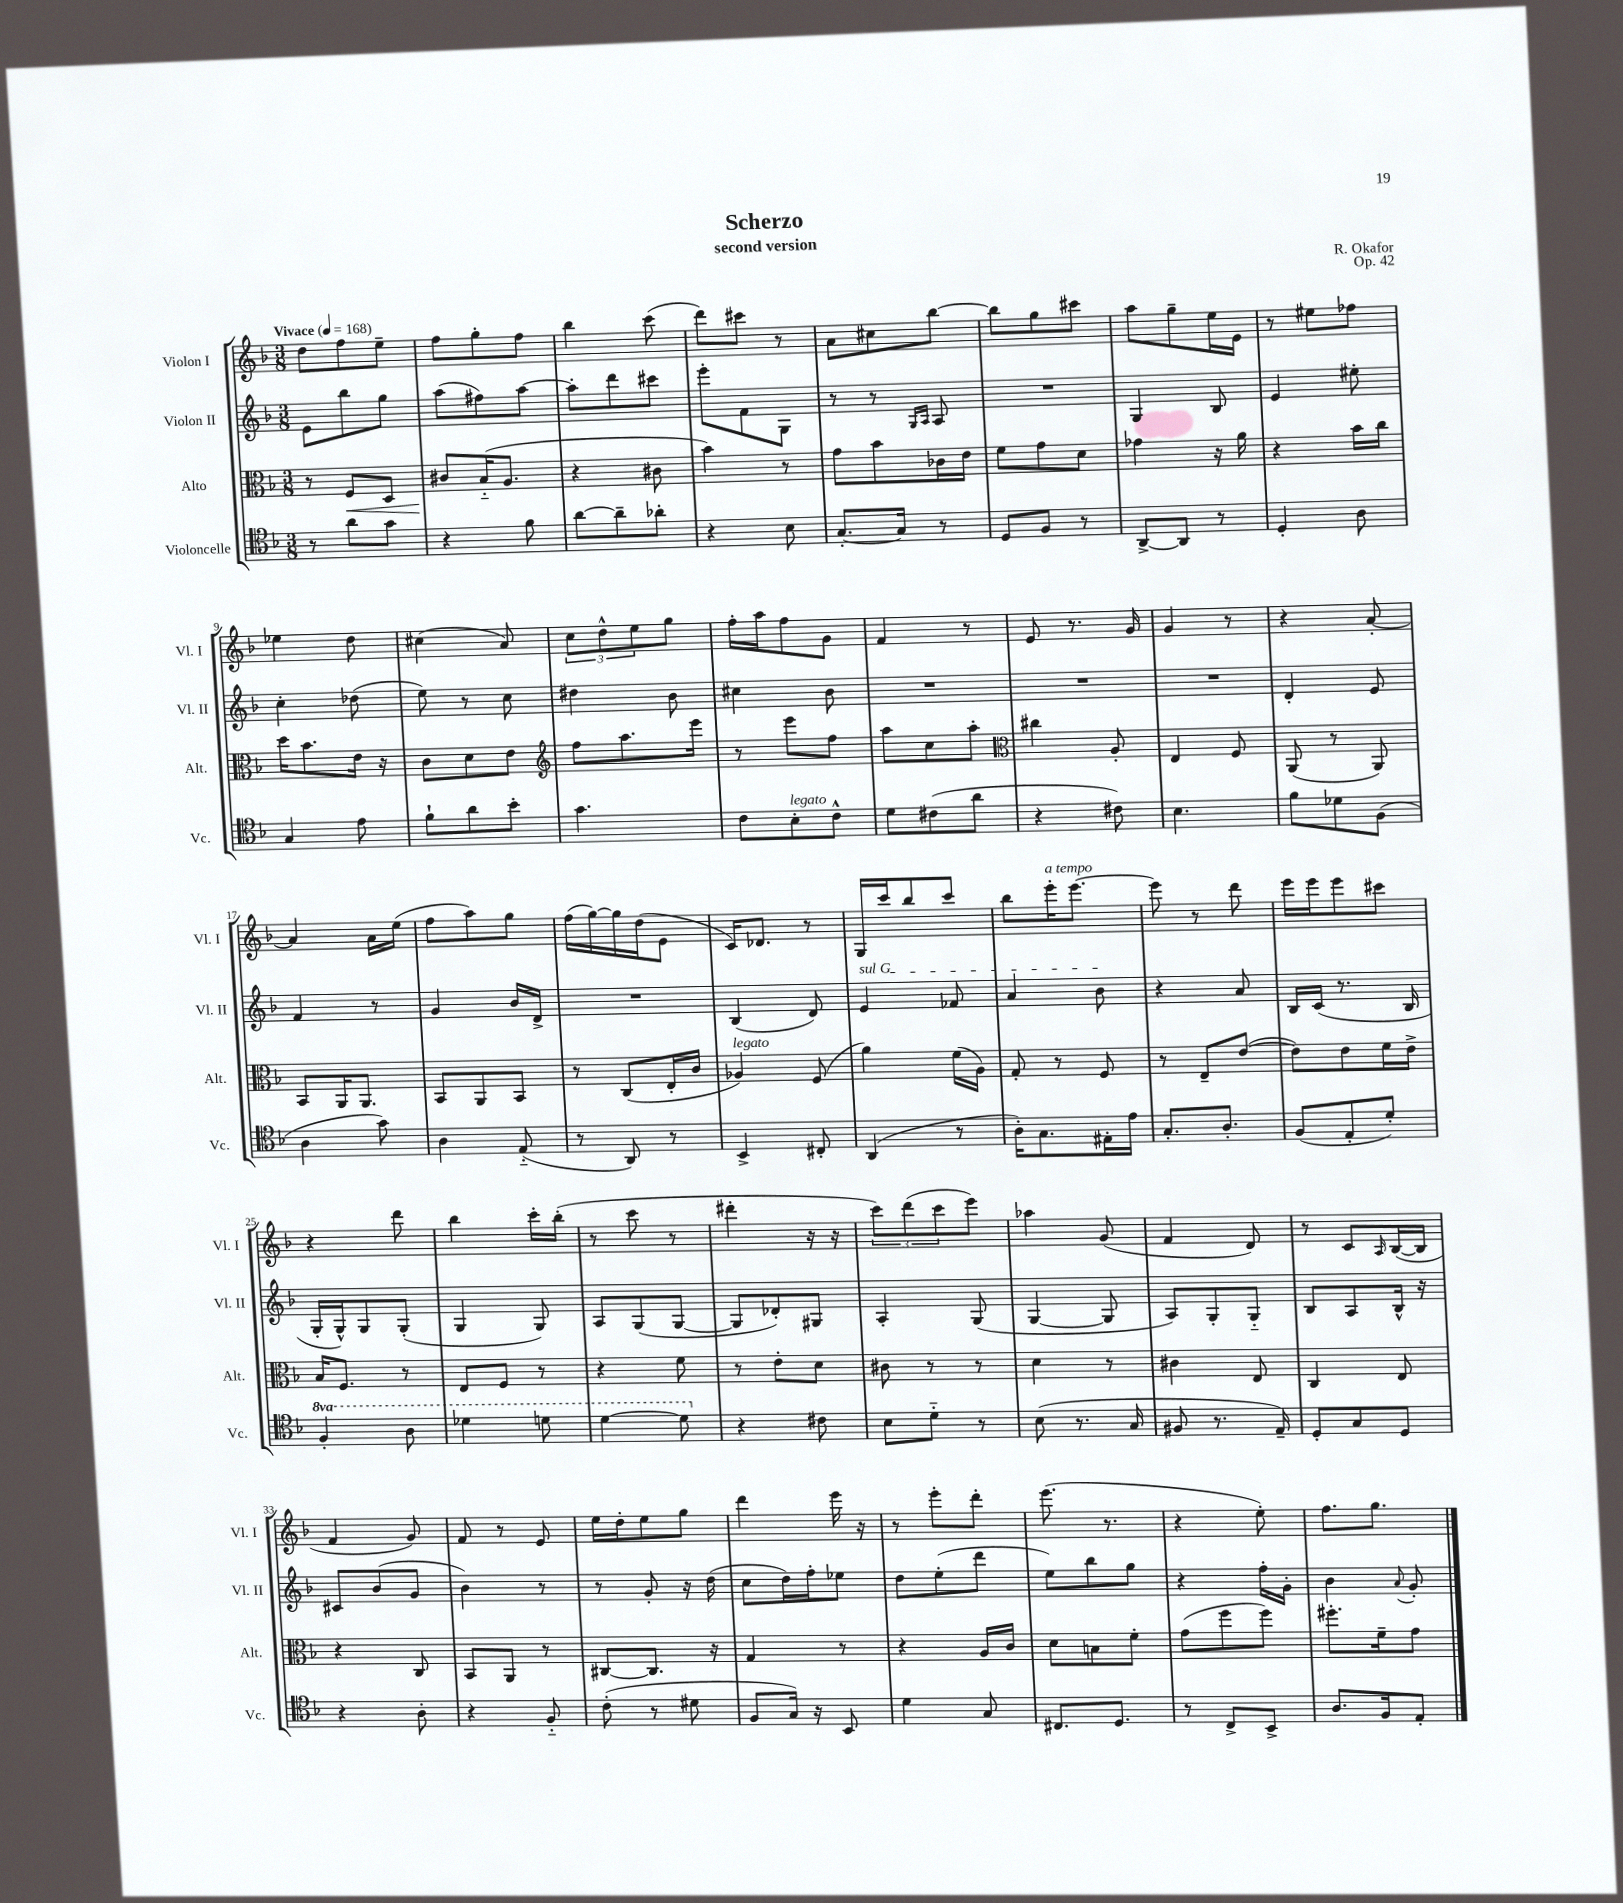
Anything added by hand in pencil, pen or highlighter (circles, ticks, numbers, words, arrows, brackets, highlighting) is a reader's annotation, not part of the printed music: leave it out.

**kern	**kern	**kern	**kern
*staff4	*staff3	*staff2	*staff1
*clefC4	*clefC3	*clefG2	*clefG2
*k[b-]	*k[b-]	*k[b-]	*k[b-]
*M3/8	*M3/8	*M3/8	*M3/8
*MM168	*MM168	*MM168	*MM168
8r	8r	8e	8dd
8a	8F	8bb-	8ff
8g	8D	8gg	8ee~
=	=	=	=
4r	8c#	(8aa	8ff
.	(16B-'~	8ff#)	8gg'
.	8.A	.	.
8f	.	[8aa	8ff
=	=	=	=
[8a	4r	8aa']	4bb-
8a~]	.	8ddd	.
8a-'	8c#	8ccc#	(8ccc
=	=	=	=
4r	4b-)	8eee'	8ddd)
.	.	8f	8ccc#
8B-	8r	8G	8r
=	=	=	=
[8.G'	8g	8r	8a
.	8b-	8r	8cc#
16G]	.	.	.
.	.	16qqG	.
.	.	16qqA	.
8r	16c-	8A	[8bb-
.	16e	.	.
=	=	=	=
8D	8f	4.r	8bb-]
8F	8g	.	8gg
8r	8d	.	8ccc#
=	=	=	=
[8AA^	4g-	4G	8aa
8AA]	.	.	8gg~
8r	16r	8B-	16ee
.	16a	.	16e
=	=	=	=
4D'	4r	4e	8r
.	.	.	8ee#
8A	16b-	8ee#'	8ff-
.	16cc	.	.
=	=	=	=
4G	16dd	4cc'	4ee-
.	8.b-	.	.
8e	16e	(8dd-	8dd
.	16r	.	.
=	=	=	=
8f`	8c	8ee)	(4cc#
8a	8d	8r	.
8b-'	8e	8cc	8a)
=	=	=	=
*	*clefG2	*	*
4.g	8ff	4dd#	12cc
.	.	.	12dd^^
.	8.aa	.	.
.	.	.	12ee
.	.	8b-	8gg
.	16eee	.	.
=	=	=	=
8c	8r	4cc#	16ff'
.	.	.	16aa
8B-'	8eee	.	8ff
8c^^	8ff	8b-	8g
=	=	=	=
8d	8aa	4.r	4f
(8c#	8cc	.	.
8a	8aa'	.	8r
=	=	=	=
*	*clefC3	*	*
4r	4cc#	4.r	8e
.	.	.	8.r
8c#)	8A'	.	.
.	.	.	16g
=	=	=	=
4.B-	4E	4.r	4g
.	8F	.	8r
=	=	=	=
8f	(8AA	4d'	4r
8d-	8r	.	.
(8F	8AA)	8e	[8a'
=	=	=	=
4A	8BB-	4f	4a]
.	16AA	.	.
.	8.AA	.	.
8g)	.	8r	16a
.	.	.	(16ee
=	=	=	=
4A	8BB-	4g	8ff
.	8AA	.	8aa)
(8E'~	8BB-	16b-	8gg
.	.	16d^	.
=	=	=	=
8r	8r	4.r	(16ff
.	.	.	[16gg)
8AA)	(8C	.	16gg]
.	.	.	(16dd
8r	16E'	.	8e
.	16c	.	.
=	=	=	=
4BB-^	4A-)	(4B-	16c)
.	.	.	8.d-
8C#'	(8F	8d)	8r
=	=	=	=
(4AA	4a)	4e	16G
.	.	.	16ccc
.	.	.	8bb-
8r	(16f	8f-	8ccc
.	16A)	.	.
=	=	=	=
16A')	8G'	4a	8bb-
8.G	.	.	.
.	8r	.	16eee'
.	.	.	[8.eee
16E#'	8F	8b-	.
16e	.	.	.
=	=	=	=
8.G'	8r	4r	8eee]
.	8E~	.	8r
8.A'	.	.	.
.	([8e	8a	8ddd
=	=	=	=
(8F	8e])	16B-	16eee
.	.	(16c	16eee
8E'	8e	8.r	8eee
8d')	16f	.	8ccc#
.	16e^	16B-	.
=	=	=	=
4f'	16B-	16G'	4r
.	8.F	16G^^)	.
.	.	8G	.
8a	8r	(8G'	8ddd
=	=	=	=
4dd-	8E	4G	4bb-
.	8F	.	.
8dd	8r	8G)	16ccc'
.	.	.	(16bb-'
=	=	=	=
[4dd	4r	8A	8r
.	.	(8G	8ccc
8dd]	8f	[8G	8r
=	=	=	=
4r	8r	8G]	4ddd#'
.	8e'	8d-')	.
8c#	8d	8G#	16r
.	.	.	16r
=	=	=	=
8B-	8c#	4A'	12ccc)
.	.	.	(12ddd
8d'~	8r	.	.
.	.	.	12ccc
8r	8r	(8G	8eee)
=	=	=	=
(8B-	4d	[4G	4aa-
8.r	.	.	.
.	8r	8G]	(8g
16G	.	.	.
=	=	=	=
8F#	4c#	8A)	4f
8.r	.	8G'	.
.	8E	8G'~	8d)
16E~)	.	.	.
=	=	=	=
8D'	4C	8B-	8r
8G	.	8A	8c
.	.	.	16qqA
8D	8E	16B-^^	([16B-
.	.	16r	16B-]
=	=	=	=
4r	4r	8c#	4f
.	.	(8b-	.
8A'	8C	8g	8g)
=	=	=	=
4r	8BB-	4b-)	8f
.	8AA	.	8r
8F'~	8r	8r	8e
=	=	=	=
(8c'	[8C#	8r	16ee
.	.	.	16dd'
8r	8.C#]	8g'	8ee
8d#	.	16r	8gg
.	16r	(16dd	.
=	=	=	=
8F	4G	8cc	4ddd
16G)	.	16dd)	.
16r	.	16ff'	.
8BB-	8r	8ee-	16eee
.	.	.	16r
=	=	=	=
4d	4r	8dd	8r
.	.	(8ee'	8eee'
8G	16A	8ddd	8ddd'
.	16c	.	.
=	=	=	=
8.C#	8d	8ee)	(8.eee
.	8B	8bb-	.
8.D	.	.	8.r
.	8f'	8gg	.
=	=	=	=
8r	(8g	4r	4r
8C^	8ff	.	.
8BB-^	8ff)	16ff'	8ee')
.	.	16g'	.
=	=	=	=
8.A	8.ff#'	4b-	8.ff
16F	16f~	.	8.gg
.	.	8qqa	.
8E'	8g	8g'	.
==	==	==	==
*-	*-	*-	*-
